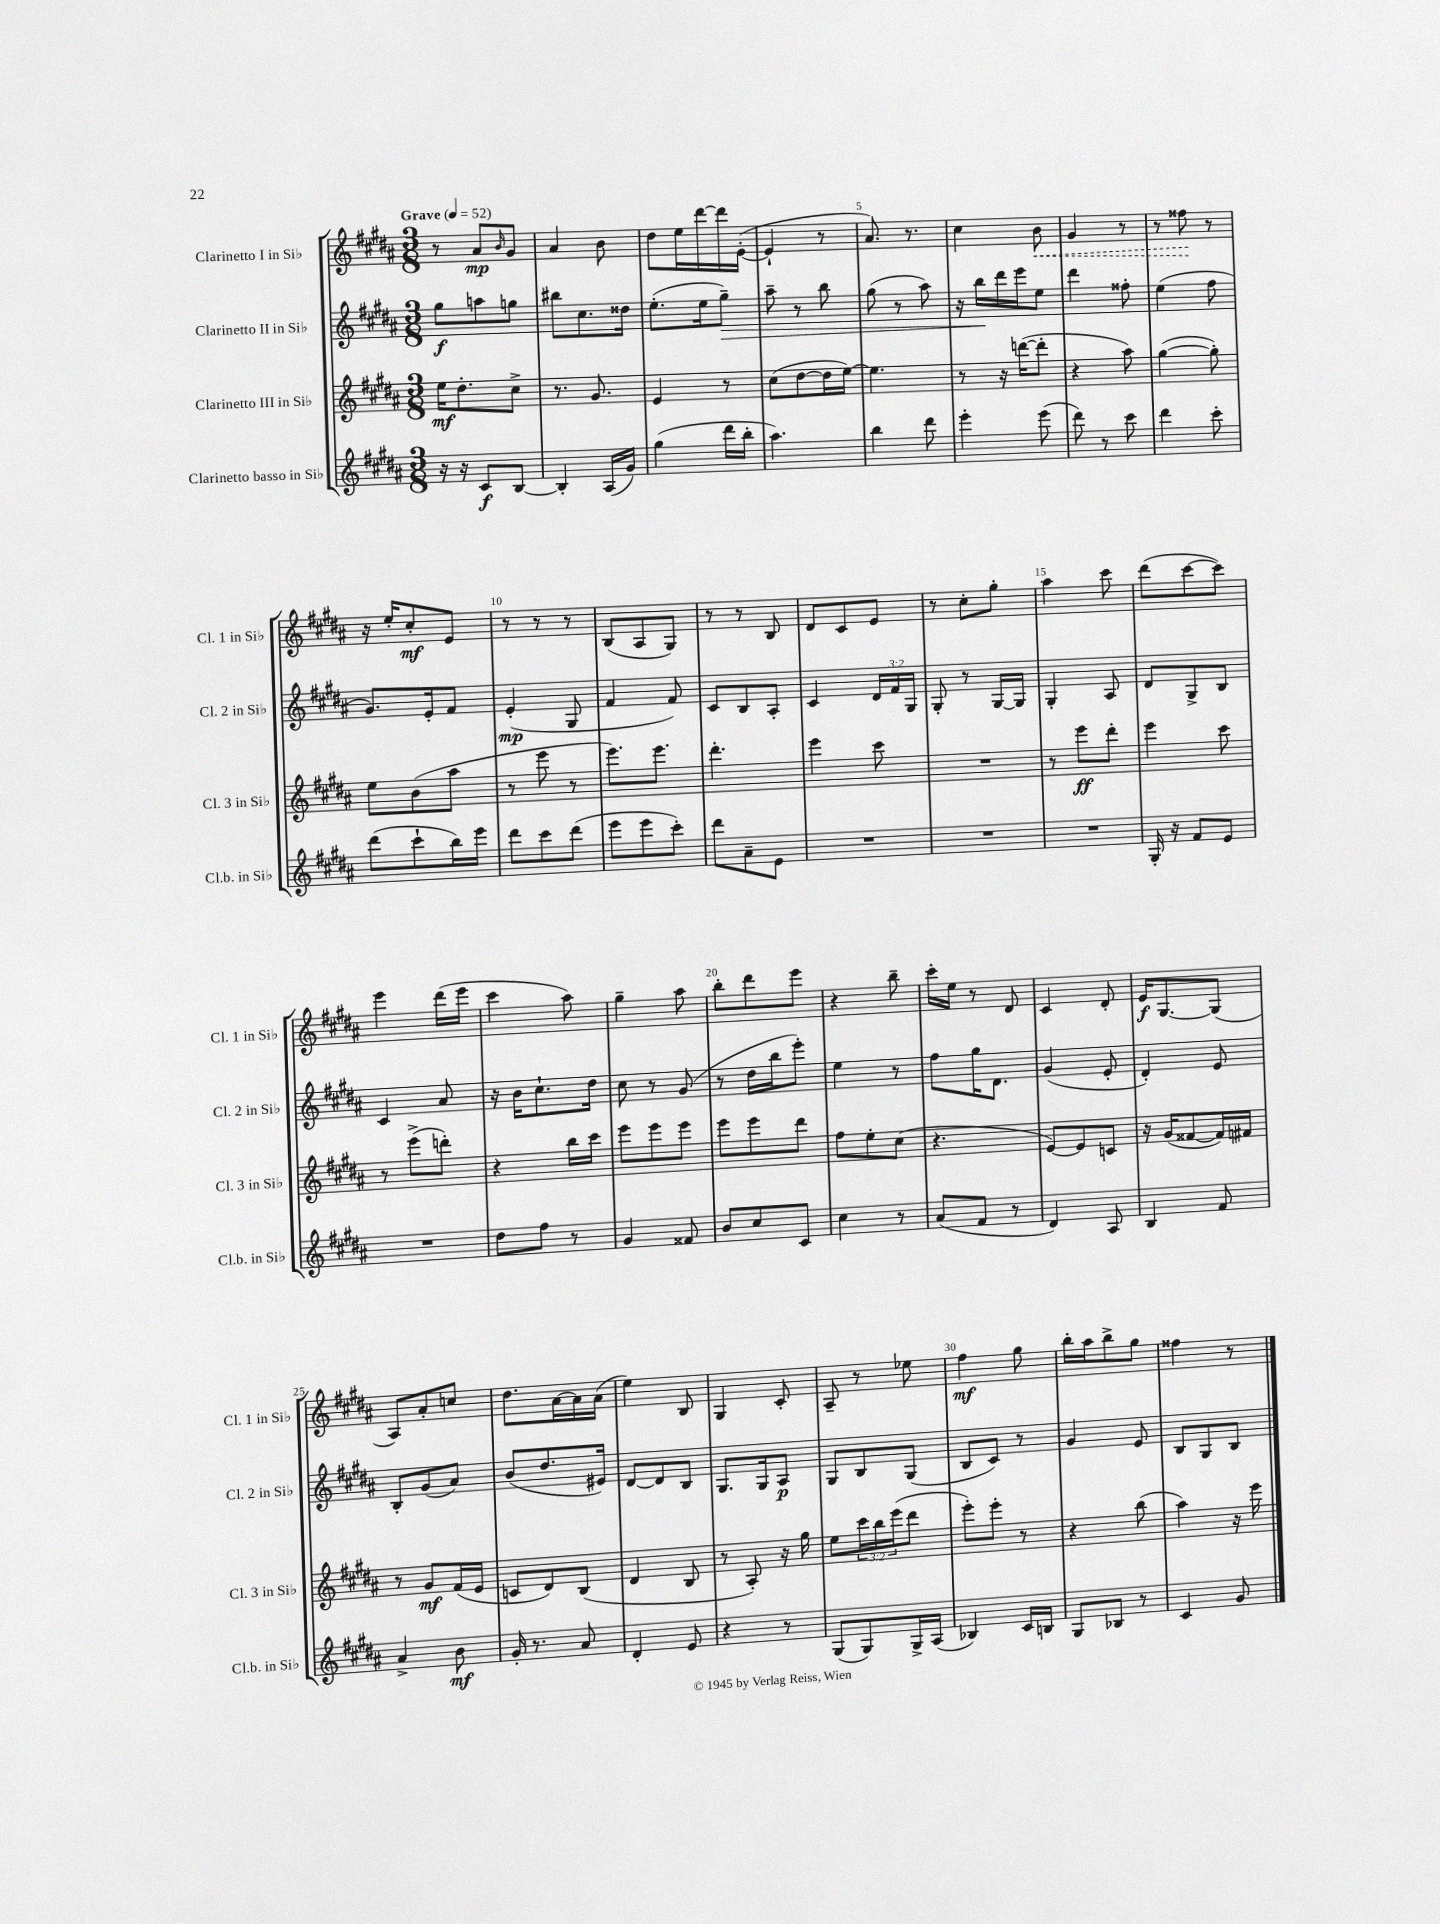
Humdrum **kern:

**kern	**kern	**kern	**kern
*staff4	*staff3	*staff2	*staff1
*clefG2	*clefG2	*clefG2	*clefG2
*k[f#c#g#d#a#]	*k[f#c#g#d#a#]	*k[f#c#g#d#a#]	*k[f#c#g#d#a#]
*M3/8	*M3/8	*M3/8	*M3/8
*MM52	*MM52	*MM52	*MM52
16r	16ee	8gg#	8r
16r	8.dd#'	.	.
8c#	.	8aa	8a#
.	.	.	16qqb
[8B	8cc#^	8gg	8g#
=	=	=	=
4B']	8.r	8bb#	4a#
.	.	8.cc#	.
.	8.g#	.	.
(16A#	.	.	8b
16g#)	.	16dd##	.
=	=	=	=
(4gg#	4e	(8.ee'	8dd#
.	.	.	16ee
.	.	16ee	[16ddd#
16ddd#	8r	8gg#~)	16ddd#]
16bb'	.	.	([16e'
=	=	=	=
4.aa#)	(8cc#	8aa#~	4e`]
.	[8dd#	8r	.
.	16dd#]	8bb	8r
.	[16ee)	.	.
=	=	=	=
4bb	4.ee]	(8gg#	8.a#)
.	.	8r	.
.	.	.	8.r
8ddd#	.	8aa#)	.
=	=	=	=
4eee'	8r	16r	4cc#
.	.	16bb	.
.	16r	16ddd#	.
.	([16ddd	16eee	.
(8eee	8ddd']	8ee	8b
=	=	=	=
8ddd#)	4r	4ddd#	4g#
8r	.	.	.
8ccc#	8aa#)	8ff##'	8r
=	=	=	=
4ddd#	([4gg#	(4ee	8r
.	.	.	8ff##
8ccc#'	8gg#'])	8ff#	8r
=	=	=	=
(8ddd#	8ee	8.g#)	16r
.	.	.	16ee'
8ccc#`	(8b	.	8cc#'
.	.	16e'	.
16bb)	8aa#	8f#	8e
16eee	.	.	.
=	=	=	=
8ddd#	8r	(4e'	8r
8ccc#	8eee	.	8r
(8ddd#	8r	8G#	8r
=	=	=	=
8eee	8.eee)	4f#	(8B
8eee	.	.	8A#
.	8.eee	.	.
8ccc#')	.	8f#)	8G#)
=	=	=	=
8ddd#	4.ddd#'	8c#	8r
8a#~	.	8B	8r
8e	.	8A#'	8B
=	=	=	=
4.r	4eee	4c#	8d#
.	.	.	8c#
.	8ccc#	24d#	8e
.	.	24f#	.
.	.	24G#	.
=	=	=	=
4.r	4.r	8G#'	8r
.	.	8r	8cc#'
.	.	[16G#	8gg#'
.	.	16G#]	.
=	=	=	=
4.r	8r	4G#'	4aa#
.	8eee	.	.
.	8ddd#'	8A#	8ccc#
=	=	=	=
16G#'	4eee	8d#	(8ddd#
16r	.	.	.
8f#	.	8G#^	[8ccc#
8e	8ccc#	8B	8ccc#])
=	=	=	=
4.r	8r	4c#	4eee
.	(8eee^	.	.
.	8ddd')	8a#	(16ddd#
.	.	.	16eee
=	=	=	=
8dd#	4r	16r	4ccc#
.	.	16b	.
8ff#	.	8.cc#`	.
8r	16bb	.	8aa#)
.	16ccc#	16dd#	.
=	=	=	=
4g#	8eee	8cc#	4gg#~
.	8eee	8r	.
8f##	8eee	(8g#	8aa#
=	=	=	=
8b	8eee	8r	8bb'
8cc#	8eee	16dd#	8ddd#
.	.	16bb	.
8c#	8ddd#	8eee')	8eee
=	=	=	=
4cc#	8ff#	4ee	4r
.	8ee'	.	.
8r	(8cc#	8r	8bb~
=	=	=	=
(8a#	4.r	8ff#	16ccc#'
.	.	.	16ee
8f#	.	16gg#	8r
.	.	8.d#	.
8r	.	.	8d#
=	=	=	=
4d#)	[8e)	(4g#	4c#
.	8e]	.	.
8A#	8c	8e'	8d#'
=	=	=	=
4B	16r	4d#')	16e
.	(16g#	.	[8.G#
.	[8f##	.	.
8f#	16f##])	8e	(8G#]
.	16f#	.	.
=	=	=	=
4a#^	8r	8B'	8A#)
.	8g#	(8g#	8a#'
8b	(16f#	8a#)	8cc
.	16e	.	.
=	=	=	=
16g#'	8c	(8b	8.dd#
8.r	.	.	.
.	8d#)	8.dd#	.
.	.	.	[16a#
8a#	(8B	.	16a#]
.	.	16e#)	(16a#
=	=	=	=
4d#'	4d#	[8d#	4ee)
.	.	8d#]	.
8e	8B	8B	8B
=	=	=	=
4r	8r	8.G#	4G#
.	8A#')	.	.
.	.	16G#	.
8r	16r	8A#	8c#'
.	16gg#	.	.
=	=	=	=
(8G#	8ee	8G#	8A#~
8G#)	24ccc#	8B	8r
.	24bb	.	.
.	(24eee	.	.
16G#^	8ddd#	(8G#	8ee-
(16A#	.	.	.
=	=	=	=
4B-)	8eee')	8B	4ff#
.	8eee'	8c#)	.
16c#	8r	8r	8gg#
16B	.	.	.
=	=	=	=
8G#	4r	4g#	16bb'
.	.	.	16aa#
8B-	.	.	8bb^
8r	(8bb	8e	8gg#
=	=	=	=
4c#	4aa#)	8B	4ff##
.	.	8G#	.
8g#	16r	8B	8r
.	16eee	.	.
==	==	==	==
*-	*-	*-	*-
